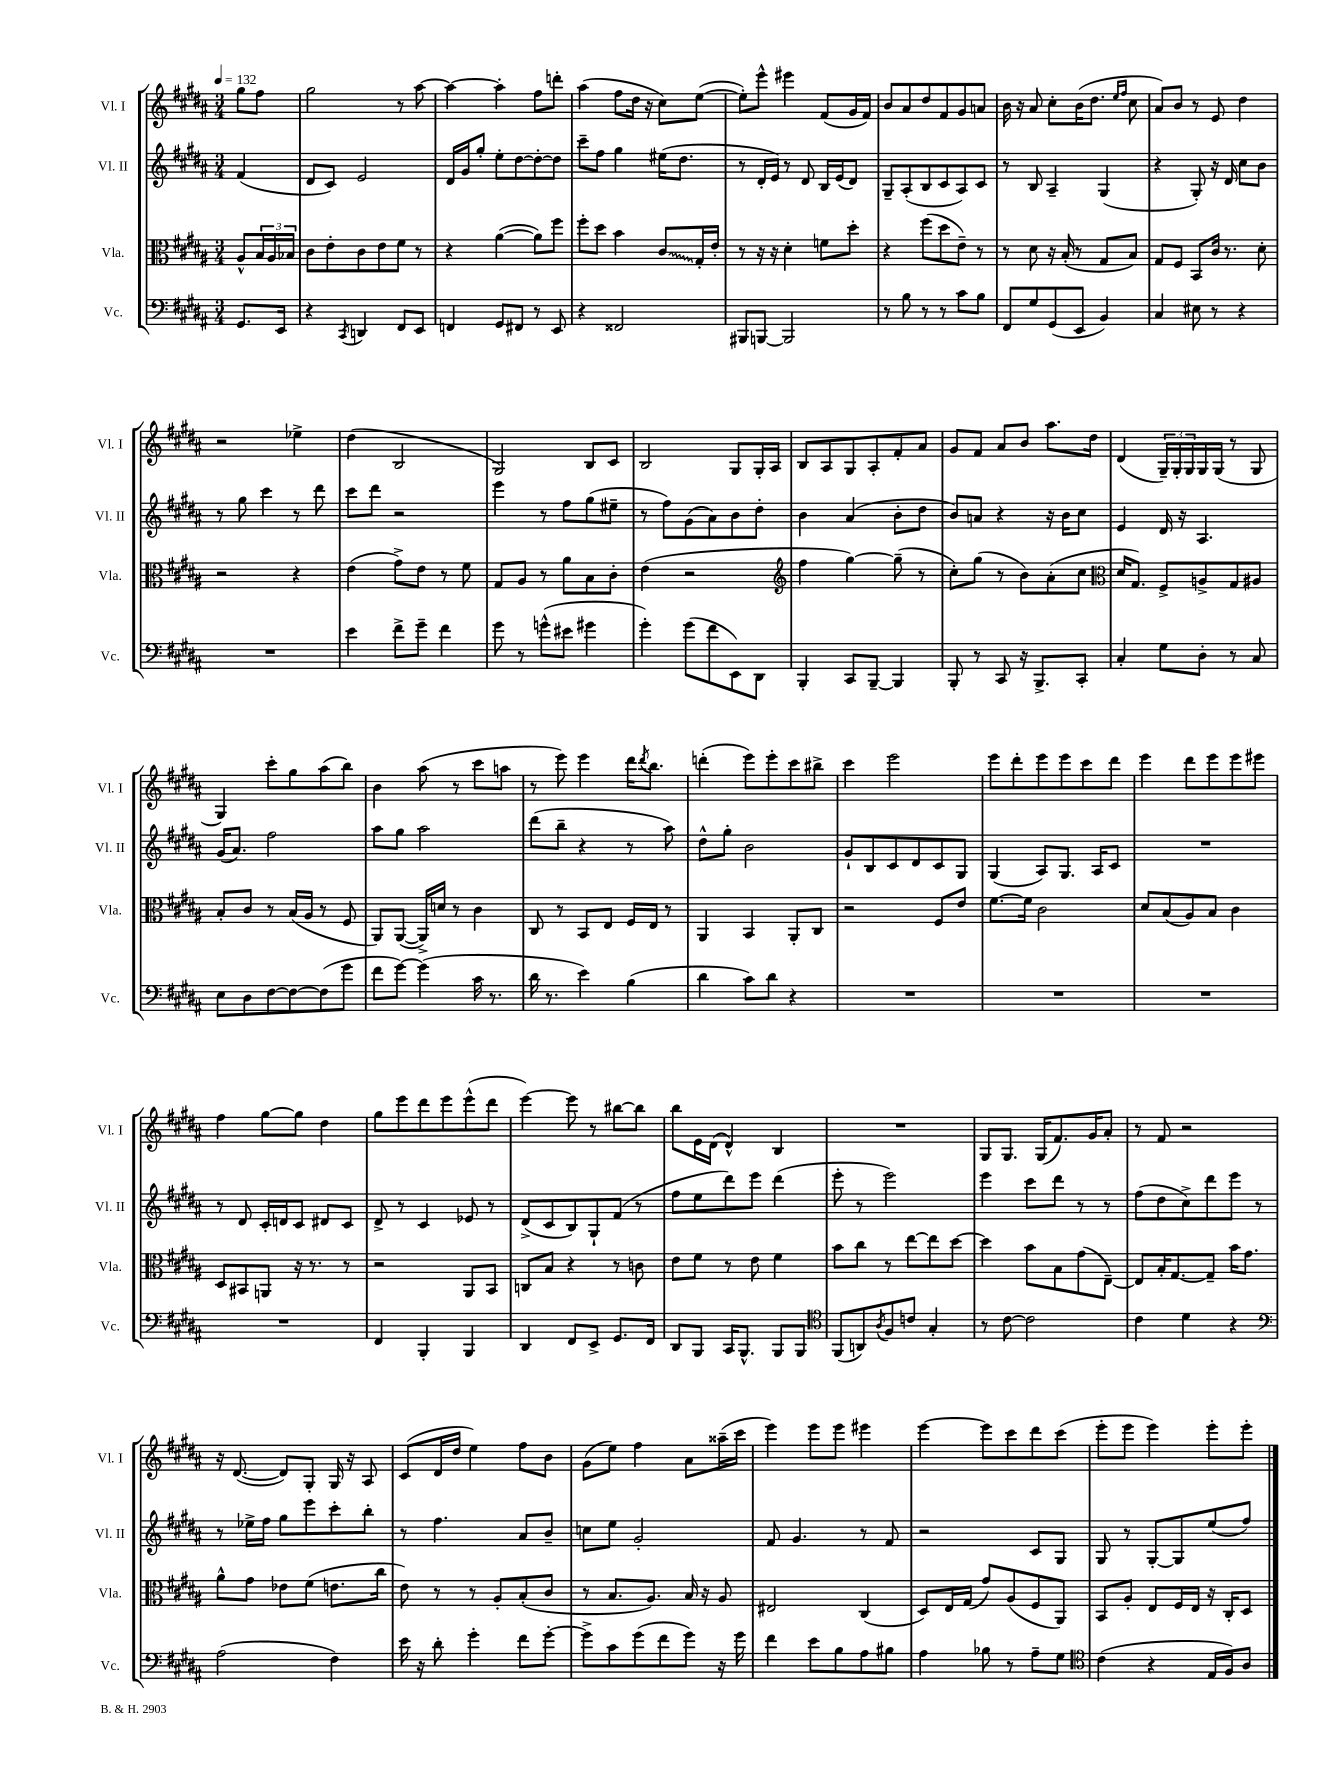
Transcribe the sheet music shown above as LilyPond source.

<<
\new StaffGroup <<
\new Staff = "s0" \with { instrumentName = "Vl. I" shortInstrumentName = "Vl. I" } {
    \clef treble \key b \major \numericTimeSignature \time 3/4 \partial 4 \tempo 4 = 132
    gis''8 fis''8 |
    gis''2 r8 ais''8~ |
    ais''4~ ais''4-. fis''8 d'''8-. |
    ais''4( fis''8 dis''16 r16 cis''8) e''8~( |
    e''8-.) e'''8-^ eis'''4 fis'8( gis'16 fis'16) |
    b'8 ais'8 dis''8 fis'8 gis'8 a'8 |
    b'16 r16 ais'8 cis''8-. b'16( dis''8. \grace { e''16 fis''16 } cis''8 |
    ais'8) b'8 r8 e'8 dis''4 |
    r2 ees''4-> |
    dis''4( b2 |
    gis2) b8 cis'8 |
    b2 gis8 gis16-. ais16 |
    b8 ais8 gis8 ais8-. fis'8-. ais'8 |
    gis'8 fis'8 ais'8 b'8 ais''8. dis''16 |
    dis'4( \tuplet 3/2 { gis16--) gis16-. gis16 } gis16 gis16( r8 gis8 |
    gis4) cis'''8-. gis''8 ais''8( b''8) |
    b'4 ais''8( r8 cis'''8 a''8 |
    r8 e'''8) e'''4 dis'''16 \acciaccatura { dis'''8 } b''8. |
    d'''4-.( e'''8) e'''8-. cis'''8 bis''8-> |
    cis'''4 e'''2 |
    e'''8 dis'''8-. e'''8 e'''8 cis'''8 dis'''8 |
    e'''4 dis'''8 e'''8 e'''8 eis'''8 |
    fis''4 gis''8~ gis''8 dis''4 |
    gis''8 e'''8 dis'''8 e'''8 e'''8-^( dis'''8 |
    e'''4~) e'''8 r8 bis''8~ bis''8 |
    b''8 e'16 dis'16( dis'4-^) b4 |
    R2. |
    gis8 gis8. gis16( fis'8.) gis'16 ais'8-. |
    r8 fis'8 r2 |
    r16 dis'8.~( dis'8) gis8-. gis16 r16 ais8 |
    cis'8( dis'16 dis''16 e''4) fis''8 b'8 |
    gis'8( e''8) fis''4 ais'8 aisis''16--( cis'''16 |
    e'''4) e'''8 e'''8 eis'''4 |
    e'''4~ e'''8 cis'''8 dis'''8 cis'''8( |
    e'''8-. e'''8 e'''4) e'''8-. e'''8-. \bar "|." |
}
\new Staff = "s1" \with { instrumentName = "Vl. II" shortInstrumentName = "Vl. II" } {
    \clef treble \key b \major \numericTimeSignature \time 3/4 \partial 4
    fis'4( |
    dis'8 cis'8) e'2 |
    dis'16 gis'16 gis''8-. e''8-. dis''8~ dis''8~-. dis''8 |
    cis'''8-- fis''8 gis''4 eis''16( dis''8. |
    r8 dis'16-. e'16) r8 dis'8 b16 e'16( dis'8) |
    gis8-- ais8-.( b8 cis'8 ais8) cis'8 |
    r8 b8 ais4-- gis4( |
    r4 gis8-.) r16 dis'16 cis''8 b'8 |
    r8 gis''8 cis'''4 r8 dis'''8 |
    cis'''8 dis'''8 r2 |
    e'''4 r8 fis''8 gis''8( eis''8-- |
    r8 fis''8) gis'8( ais'8) b'8 dis''8-. |
    b'4 ais'4( b'8-. dis''8 |
    b'8) a'8 r4 r16 b'16 cis''8 |
    e'4 dis'16 r16 ais4. |
    gis'16( ais'8.) fis''2 |
    ais''8 gis''8 ais''2 |
    dis'''8( b''8-- r4 r8 ais''8) |
    dis''8-^ gis''8-. b'2 |
    gis'8-! b8 cis'8 dis'8 cis'8 gis8 |
    gis4( ais8) gis8. ais16 cis'8 |
    R2. |
    r8 dis'8 cis'16-. d'16 cis'8 dis'8 cis'8 |
    dis'8-> r8 cis'4 ees'8 r8 |
    dis'8->( cis'8 b8) gis8-! fis'8( r8 |
    fis''8 e''8 dis'''8) e'''8 dis'''4( |
    e'''8-. r8 e'''2) |
    e'''4 cis'''8 dis'''8 r8 r8 |
    fis''8( dis''8 cis''8->) dis'''8 e'''8 r8 |
    r8 ees''16-> fis''16 gis''8 e'''8 cis'''8-. b''8-. |
    r8 fis''4. ais'8 b'8-- |
    c''8 e''8 gis'2-. |
    fis'8 gis'4. r8 fis'8 |
    r2 cis'8 gis8 |
    gis8 r8 gis8~-. gis8 e''8( fis''8) \bar "|." |
}
\new Staff = "s2" \with { instrumentName = "Vla." shortInstrumentName = "Vla." } {
    \clef alto \key b \major \numericTimeSignature \time 3/4 \partial 4
    ais8-^ \tuplet 3/2 { b16 ais16 bes16 } |
    cis'8 e'8-. cis'8 e'8 fis'8 r8 |
    r4 ais'4~( ais'8) fis''8 |
    fis''8-. dis''8 b'4 \once \override Glissando.style = #'zigzag cis'8\glissando gis16-. e'16-. |
    r8 r16 r16 dis'4-. f'8 dis''8-. |
    r4 fis''8( dis''8 e'8--) r8 |
    r8 dis'8 r16 b16-.( r8 gis8 b8) |
    gis8 fis8 b,8 cis'16 r8. dis'8-. |
    r2 r4 |
    e'4( gis'8->) e'8 r8 fis'8 |
    gis8 ais8 r8 ais'8 b8 cis'8-. |
    e'4( r2 |
    \clef treble fis''4 gis''4~) gis''8--( r8 |
    cis''8-.) gis''8( r8 b'8) ais'8-.( cis''8 |
    \clef alto dis'16 gis8.) fis8-> a8-> gis8 ais8 |
    b8-. cis'8 r8 b16( ais16 r8 fis8 |
    ais,8) ais,8~( ais,16->) d'16 r8 cis'4 |
    cis8 r8 b,8 e8 fis16 e16 r8 |
    ais,4 b,4 ais,8-. cis8 |
    r2 fis8 e'8 |
    fis'8.~ fis'16 cis'2 |
    dis'8 b8( ais8) b8 cis'4 |
    dis8 bis,8 a,8 r16 r8. r8 |
    r2 ais,8 b,8 |
    c8 b8 r4 r8 c'8 |
    e'8 fis'8 r8 e'8 fis'4 |
    b'8 cis''8 r8 e''8~ e''8 dis''8~ |
    dis''4 b'8 b8 gis'8( e8~--) |
    e8 b16-. gis8.~ gis8-- b'16 gis'8. |
    ais'8-^ gis'8 ees'8 fis'8( e'8. cis''16 |
    e'8) r8 r8 ais8-. b8-.( cis'8 |
    r8 b8. ais8.) b16 r16 ais8 |
    eis2 cis4( |
    dis8) e16 gis16( gis'8) ais8( fis8 ais,8) |
    b,8 ais8-. e8 fis16 e16 r16 cis16-. dis8 \bar "|." |
}
\new Staff = "s3" \with { instrumentName = "Vc." shortInstrumentName = "Vc." } {
    \clef bass \key b \major \numericTimeSignature \time 3/4 \partial 4
    gis,8. e,16 |
    r4 \acciaccatura { cis,8 } d,4 fis,8 e,8 |
    f,4 gis,8 fis,8 r8 e,8 |
    r4 fisis,2 |
    bis,,8 b,,8~ b,,2 |
    r8 b8 r8 r8 cis'8 b8 |
    fis,8 gis8 gis,8( e,8 b,4) |
    cis4 eis8 r8 r4 |
    R2. |
    e'4 fis'8-> gis'8-- fis'4 |
    gis'8 r8 g'8-^( eis'8 gis'4 |
    gis'4-.) gis'8( fis'8 e,8) dis,8 |
    b,,4-. cis,8 b,,8~-- b,,4 |
    b,,8-. r8 cis,8 r16 b,,8.-> cis,8-. |
    cis4-. gis8 dis8-. r8 cis8 |
    e8 dis8 fis8~ fis8~ fis8( gis'8 |
    fis'8 gis'8~) gis'4( cis'16 r8. |
    dis'16 r8. e'4) b4( |
    dis'4 cis'8) dis'8 r4 |
    R2. |
    R2. |
    R2. |
    R2. |
    fis,4 b,,4-. b,,4 |
    dis,4 fis,8 e,8-> gis,8. fis,16 |
    dis,8 b,,8 cis,16 b,,8.-^ b,,8 b,,8 |
    \clef tenor fis,8( a,8) \acciaccatura { ais8 } fis8 c'8 gis4-. |
    r8 cis'8~ cis'2 |
    cis'4 dis'4 r4 |
    \clef bass ais2( fis4) |
    e'16 r16 dis'8-. gis'4-. fis'8 gis'8~-. |
    gis'8-> cis'8 gis'8( fis'8 gis'8) r16 gis'16 |
    fis'4 e'8 b8 ais8 bis8 |
    ais4 bes8 r8 ais8-- gis8 |
    \clef tenor cis'4( r4 e16 fis16) ais8 \bar "|." |
}
>>
>>
\layout { \context { \Score \remove "Bar_number_engraver" } }
